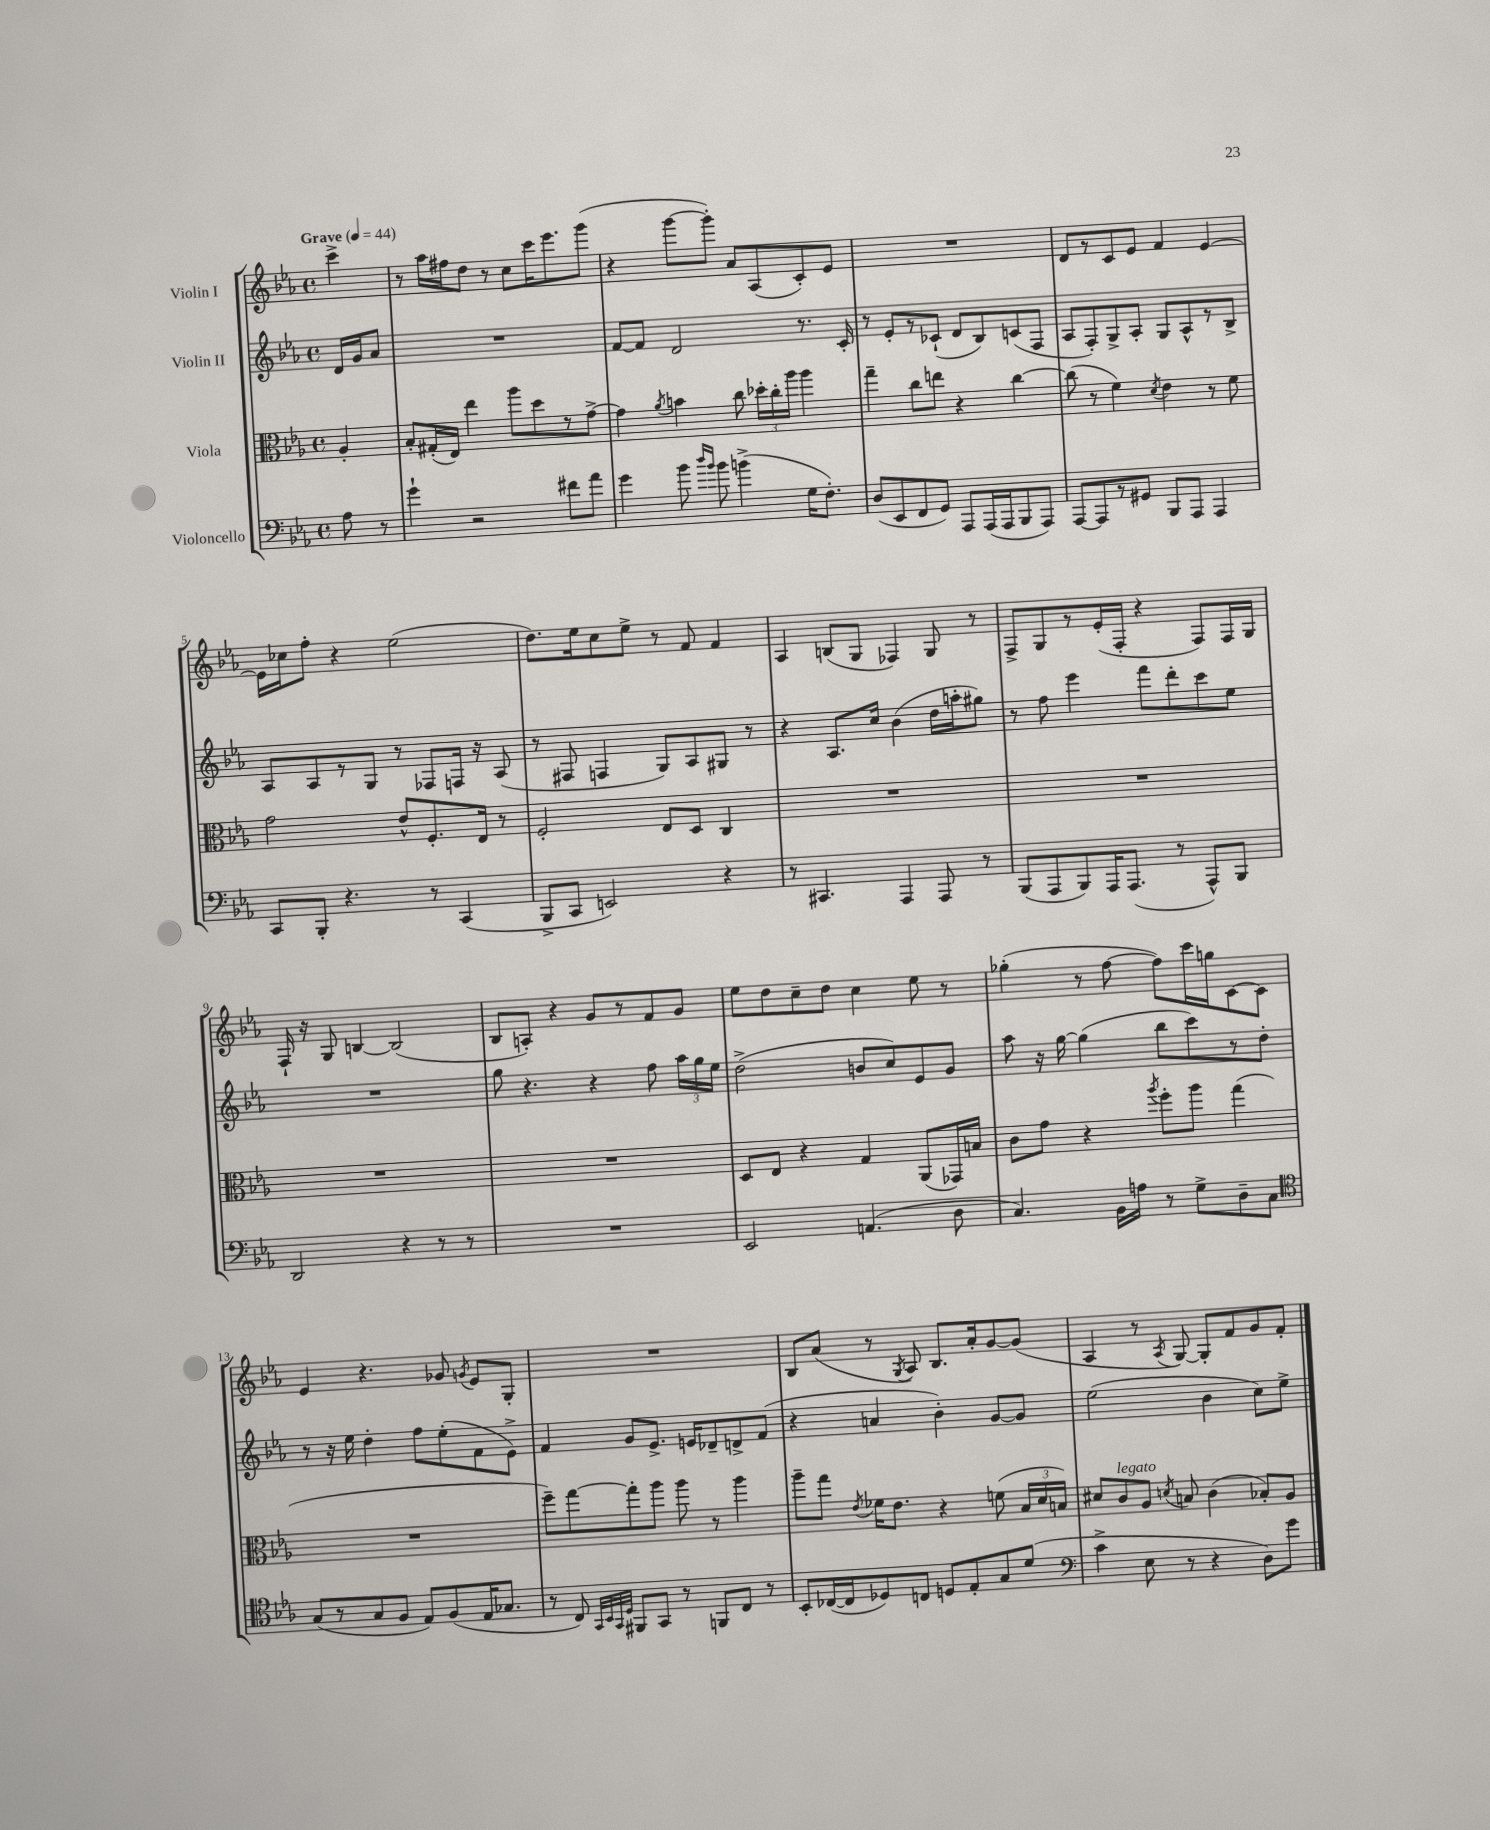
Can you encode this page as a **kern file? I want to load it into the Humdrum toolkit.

**kern	**kern	**kern	**kern
*part4	*part3	*part2	*part1
*staff4	*staff3	*staff2	*staff1
*I"Violoncello	*I"Viola	*I"Violin II	*I"Violin I
*clefF4	*clefC3	*clefG2	*clefG2
*k[b-e-a-]	*k[b-e-a-]	*k[b-e-a-]	*k[b-e-a-]
*M4/4	*M4/4	*M4/4	*M4/4
*met(c)	*met(c)	*met(c)	*met(c)
*MM44	*MM44	*MM44	*MM44
=	=	=	=
!	!	!	!LO:TX:a:B:t=Grave
8A-\	4A-'/	16d/LL	4ccc^\
.	.	16g/J	.
8r	.	8a-/J	.
=1	=1	=1	=1
4g`\	8B-'/L	1r	8r
.	(16G#X'/L	.	16aa-\LL
.	16E-/JJ)	.	16ff#X\J
2r	4ee-\	.	8dd\J
.	.	.	8r
.	8aa-\L	.	8cc\L
.	8dd\	.	16ccc\K
.	.	.	8.eee-\
8f#X\L	8r	.	.
8a-\J	[8g^\J	.	(8ggg\J
=2	=2	=2	=2
4g\	4g\]	[8f/L	4r
.	.	8f/J]	.
.	8qa-/	.	.
8b-\	4bn\	2d/	[8ggg\L
16qqdd/LL	.	.	.
16qqb-/JJ	.	.	.
8b-\	.	.	8ggg'\J])
(4bn^\	8cc\	.	8a-/L
.	24dd-X'\LL	.	(8A-/
.	24cc'\	.	.
.	24aa-\JJ	.	.
16G\KL	4aa-\	8.r	8c'/)
8.F'\J)	.	.	.
.	.	.	8e-/J
.	.	16c'/	.
=3	=3	=3	=3
(8D/L	4gg~\	8r	1r
8EE-/	.	8e-'/L	.
8FF/	8cc\L	8r	.
8GG/J)	8een\J	(8c-X`/J	.
8AAA-/L	4r	8d/L	.
(16AAA-/L	.	8B-/)	.
16AAA-/J	.	.	.
8BBB-/	[4cc\	(8cn/	.
8AAA-/J)	.	8F/J	.
=4	=4	=4	=4
[8AAA-/L	(8cc\]	8A-/L	8d/L
8AAA-/]	8r	8F'/)	8r
8r	4f\)	8G^/	8c/
8GG#X/J	.	8A-'/J	8e-/J
.	8qd/	.	.
8BBB-/L	4e-\	8G/L	4f/
8AAA-/J	.	8A-^^/	.
4AAA-/	8r	8r	[4e-/
.	8f\	8B-^/J	.
!!LO:LB:g=z
=5	=5	=5	=5
8CC/L	2g\	8A-/L	16e-\LL]
.	.	.	16cc-X\J
8BBB-'/J	.	8A-/	8ff'\J
4.r	.	8r	4r
.	.	8G/J	.
.	8e-^^/L	8r	(2ee-\
8r	8.F'/	8F-X/L	.
(4CC/	.	16Fn/Jk	.
.	16E-/Jk	16r	.
.	8r	(8A-/	.
=6	=6	=6	=6
8BBB-^/L	2F'/	8r	8.dd\L)
8CC/J	.	8F#X/	.
.	.	.	16ee-\k
2EEn/)	.	4Fn/	8cc\
.	.	.	8ee-^\J
.	8E-/L	8G/L)	8r
.	8D/J	8A-/	8f/
4r	4C/	8G#X/J	4f/
.	.	8r	.
=7	=7	=7	=7
8r	1r	4r	4A-/
4.CC#X/	.	.	.
.	.	8.A-/L	(8Bn/L
.	.	.	8G/J
.	.	16cc/Jk	.
4AAA-/	.	(4b-\	4F-X/)
8AAA-/	.	16dd\LL	8G/
.	.	16aan'\J	.
8r	.	8gg#X\J)	8r
=8	=8	=8	=8
(8BBB-/L	1r	8r	8F^/L
8AAA-/	.	8ff\	8G/
8BBB-/)	.	4eee-\	8r
16AAA-/K	.	.	(16e-'/L
(8.AAA-/J	.	.	16F'/JJ
.	.	8fff\L	4r
8r	.	8ddd'\	.
8AAA-^^/L)	.	8ccc\	8F/L)
8BBB-/J	.	8ee-\J	16F/L
.	.	.	16G/JJ
!!LO:LB:g=z
=9	=9	=9	=9
2DD/	1r	1r	16F`/
.	.	.	16r
.	.	.	8G/
.	.	.	[4Bn/
4r	.	.	(2B/]
8r	.	.	.
8r	.	.	.
=10	=10	=10	=10
1r	1r	8gg\	8B-/L
.	.	4.r	8An'/J)
.	.	.	4r
.	.	4r	8g/L
.	.	.	8r
.	.	8ff\	8f/
.	.	24aa-\LL	8g/J
.	.	24gg\	.
.	.	24ee-\JJ	.
=11	=11	=11	=11
2EE-/	8D/L	(2dd^\	8ee-\L
.	8E-/J	.	8dd\
.	4r	.	8cc~\
.	.	.	8dd\J
(4.AAn/	4G/	8bn/L	4cc\
.	.	8cc/)	.
.	(8AA-/L	8e-/	8ee-\
8D\	16GG-X/L)	8g/J	8r
.	16Bn/JJ	.	.
=12	=12	=12	=12
4.C/)	8c\L	8aa-\	(4gg-X'\
.	8g\J	16r	.
.	.	[16gg\	.
.	4r	(4gg\]	8r
16BB-\LL	.	.	[8ff\
16An\JJ	.	.	.
.	8qaa-/	.	.
8r	8ff'\L	8bb-\L	8ff\L])
8G^\L	8aa-\J	8ccc\)	16ccc\L
.	.	.	16ggn\J
8D~\	(4gg\	8r	[8c\
8C\J	.	8dd'\J	8c\J]
!!LO:LB:g=z
=13	=13	=13	=13
*clefC4	*	*	*
(8G/L	1r	8r	4e-/
8r	.	16r	.
.	.	16ee-\	.
8G/	.	4dd'\	4.r
8F/J	.	.	.
8E-/L)	.	8ff\L	.
(8F/	.	(8ee-'\	8g-X/
.	.	.	8qgn/
16E-/K	.	8f\	8e-/L
8.G-X/J	.	.	.
.	.	8e-^\J)	8G'/J
=14	=14	=14	=14
8r	8ff~\L)	4f/	1r
8C/)	[8gg\	.	.
32qqGG/LLL	.	.	.
32qqBB-/	.	.	.
32qqGG/	.	.	.
32qqD/JJJ	.	.	.
8FF#X/L	8gg'\]	8g/L	.
8GG/J	8aa-\J	8.e-^/J	.
8r	8aa-\	.	.
.	.	16en/KL	.
8FFn/L	8r	8d-X~/	.
8C/J	4aa-\	8dn^/	.
8r	.	(8f/J	.
=15	=15	=15	=15
8BB-'/L	8aa-~\L	4r	8B-/L
([16C-X/L	8gg\J	.	(8a-/J
16C-/J]	.	.	.
.	8qe-/	.	.
8D-X/)	16f-X\KL	4an/	8r
.	8.e-\J	.	.
.	.	.	8qG/
8Cn/J	.	.	8A-/)
8Dn/L	4r	4b-'\)	8.B-/L
8E-'/	.	.	.
.	.	.	16a-'/k
8G/	(8fn\	[8g/L	[8g/
(8d/J	24B-/LL	8g/J]	(8g/J]
.	24d/	.	.
.	24Bn/JJ)	.	.
=16	=16	=16	=16
*clefF4	*	*	*
4c^\	8d#X/L	(2ee-\	4A-/
!	!LO:TX:a:i:t=legato	!	!
.	8c/	.	.
8E-\	8A-/J	.	8r
.	8qdn/	.	8qA-/
8r	8Bn/	.	[8G/)
4r	(4c\	4b-\	8G'/L]
.	.	.	8f/
8D\L)	8B-X'/L)	8cc\L)	8g/
8g\J	8A-/J	8ee-^\J	8f'/J
==	==	==	==
*-	*-	*-	*-
